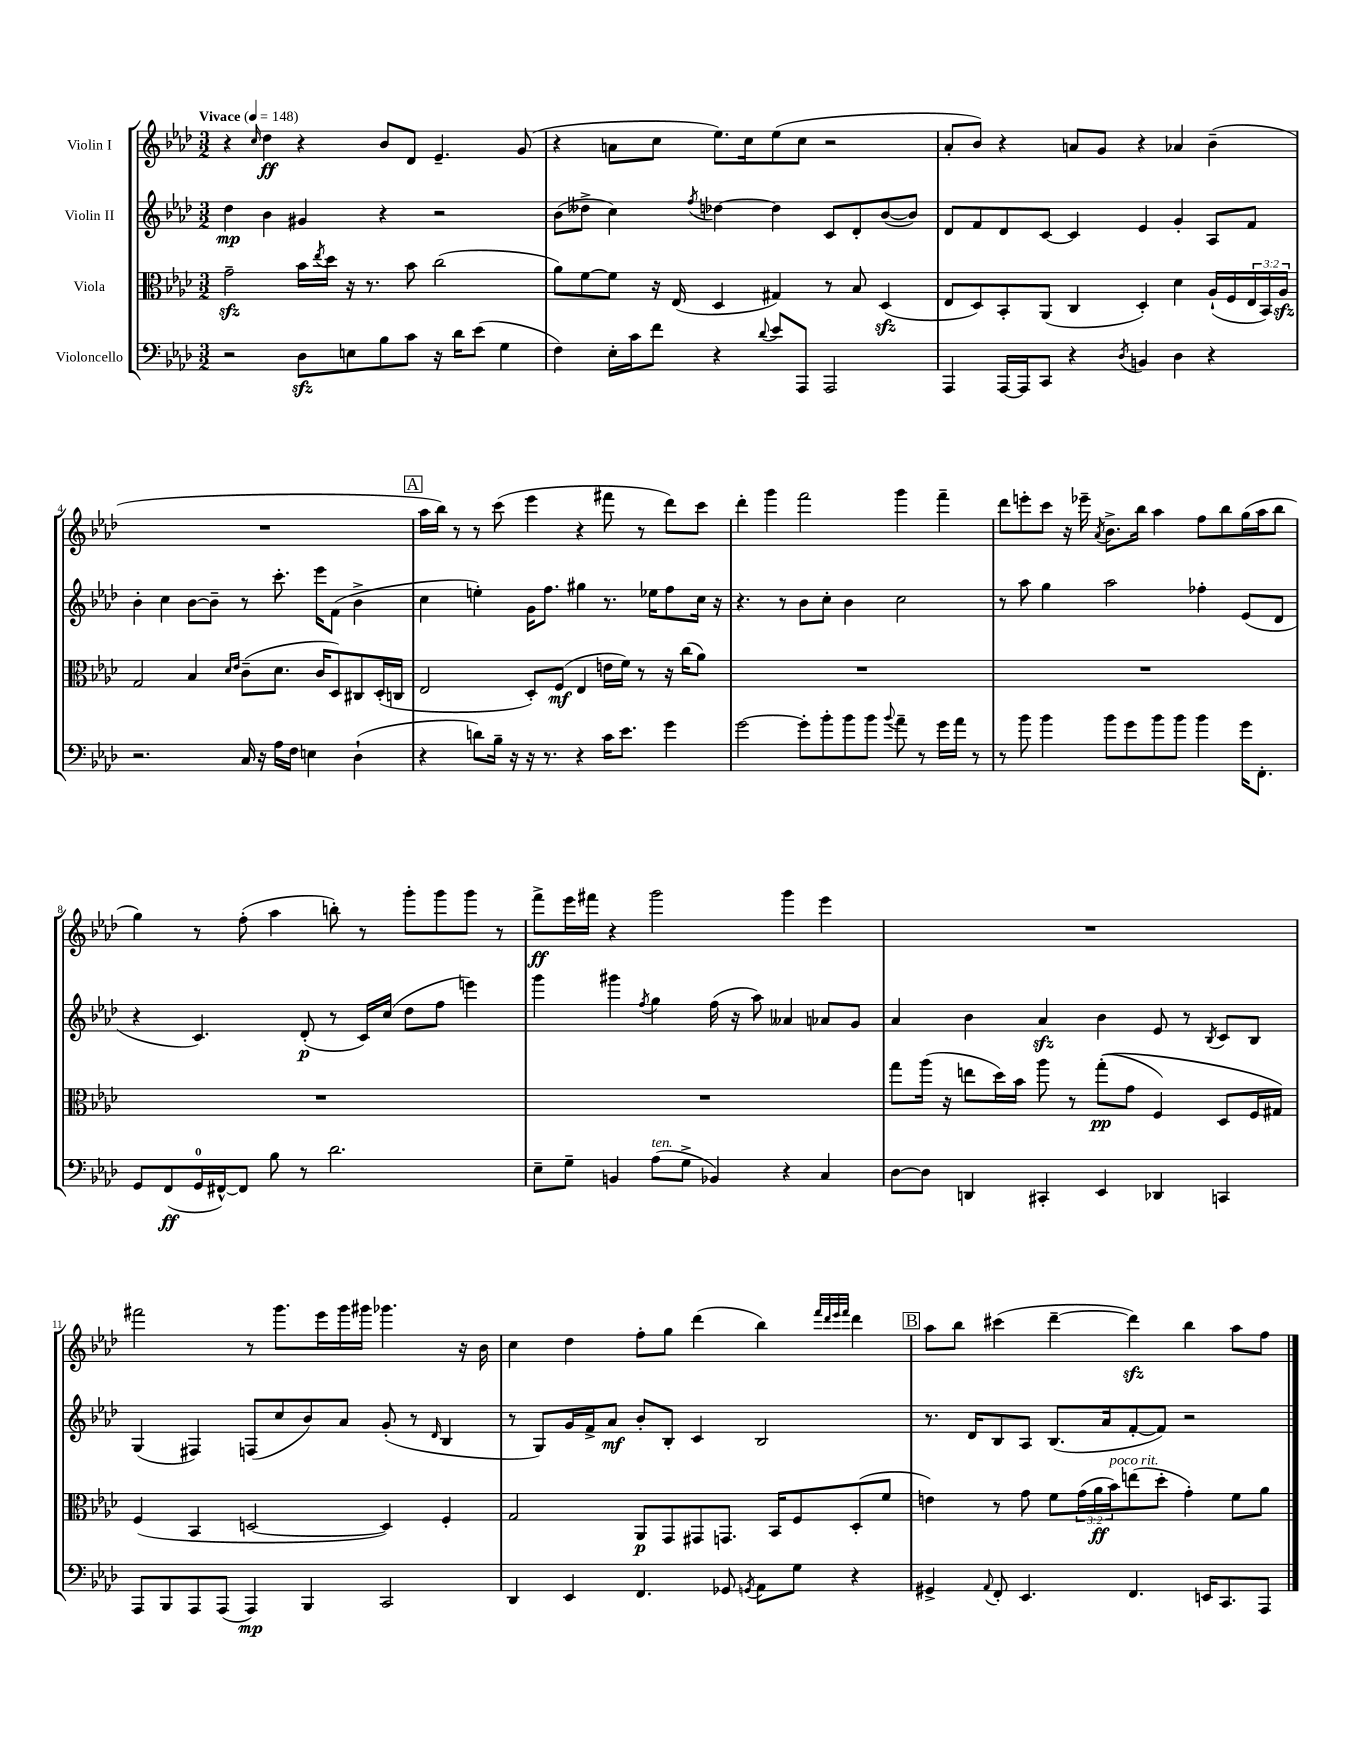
<<
\new StaffGroup <<
\new Staff = "s0" \with { instrumentName = "Violin I" } {
    \clef treble \key aes \major \numericTimeSignature \time 3/2 \tempo "Vivace" 4 = 148
    r4 \grace { c''16 } des''4\ff r4 bes'8 des'8 ees'4.-- g'8( |
    r4 a'8 c''8 ees''8.) c''16 ees''8( c''8 r2 |
    aes'8-. bes'8) r4 a'8 g'8 r4 aes'4 bes'4--( |
    R1. |
    \mark \markup { \box "A" } aes''16 bes''16) r8 r8 c'''8( ees'''4 r4 fis'''8 r8 des'''8) c'''8 |
    des'''4-. g'''4 f'''2 g'''4 f'''4-- |
    des'''8 e'''8-. c'''8 r16 ees'''16-- \acciaccatura { aes'8 } bes'8.-> bes''16 aes''4 f''8 bes''8 g''16( aes''16 bes''8 |
    g''4) r8 f''8-.( aes''4 b''8-.) r8 g'''8-. g'''8 g'''8 r8 |
    f'''8->\ff ees'''16 fis'''16 r4 g'''2 g'''4 ees'''4 |
    R1. |
    fis'''2 r8 g'''8. ees'''16 g'''16 gis'''16 ges'''4. r16 bes'16 |
    c''4 des''4 f''8-. g''8 des'''4( bes''4) \grace { f'''32 des'''32 ees'''32 f'''32 } des'''4 |
    \mark \markup { \box "B" } aes''8 bes''8 cis'''4( des'''4~-- des'''4\sfz) bes''4 aes''8 f''8 \bar "|." |
}
\new Staff = "s1" \with { instrumentName = "Violin II" } {
    \clef treble \key aes \major \numericTimeSignature \time 3/2
    des''4\mp bes'4 gis'4 r4 r2 |
    bes'8( deses''8-> c''4) \acciaccatura { f''8 } des''4~ des''4 c'8 des'8-. bes'8~( bes'8) |
    des'8 f'8 des'8 c'8~ c'4 ees'4 g'4-. aes8 f'8 |
    bes'4-. c''4 bes'8~ bes'8-- r8 c'''8.-. ees'''16 f'8( bes'4-> |
    \mark \markup { \box "A" } c''4 e''4-.) g'16 f''8. gis''4 r8. ees''16 f''8 c''16 r16 |
    r4. r8 bes'8 c''8-. bes'4 c''2 |
    r8 aes''8 g''4 aes''2 fes''4-. ees'8( des'8 |
    r4 c'4.) des'8-.\p( r8 c'16) c''16( des''8 f''8 e'''4) |
    g'''4 gis'''4 \acciaccatura { f''8 } g''4 f''16( r16 aes''8) aeses'4 aes'8 g'8 |
    aes'4 bes'4 aes'4\sfz bes'4 ees'8 r8 \acciaccatura { bes8 } c'8 bes8 |
    g4( fis4) f8( c''8 bes'8) aes'8 g'8-.( r8 \grace { des'16 } bes4 |
    r8 g8) g'16 f'16-> aes'8\mf bes'8-. bes8-. c'4 bes2 |
    \mark \markup { \box "B" } r8. des'16 bes8 aes8 bes8.( aes'16 f'8~-. f'8) r2 \bar "|." |
}
\new Staff = "s2" \with { instrumentName = "Viola" } {
    \clef alto \key aes \major \numericTimeSignature \time 3/2 \override Staff.TupletNumber.text = #tuplet-number::calc-fraction-text
    g'2--\sfz bes'16 \acciaccatura { ees''8 } des''16 r16 r8. bes'8 c''2( |
    aes'8) f'8~ f'8 r16 ees16( des4 gis4) r8 bes8 des4\sfz( |
    ees8 des8) bes,8-. aes,8( c4 des4-.) des'4 aes16-!( f16 \tuplet 3/2 { ees16 bes,16) aes16\sfz } |
    g2 bes4 \grace { des'16 ees'16 } c'8--( des'8. c'16 des8) cis8 des16-.( c16 |
    \mark \markup { \box "A" } ees2 des8-.) f8\mf( ees4 e'16 f'16) r8 r16 c''16( aes'8) |
    R1. |
    R1. |
    R1. |
    R1. |
    g''8 aes''16( r16 e''8 des''16) bes'16 aes''8 r8 g''8-.\pp(\( g'8 f4) des8 f16 gis16\) |
    f4( bes,4 d2~ d4) f4-. |
    g2 aes,8\p g,8 gis,8 g,8. bes,16 f8 des8-.( f'8 |
    \mark \markup { \box "B" } e'4) r8 g'8 f'8 \tuplet 3/2 { g'16( aes'16\ff bes'16^\markup { \italic "poco rit." }) } e''8( des''8-. g'4-.) f'8 aes'8 \bar "|." |
}
\new Staff = "s3" \with { instrumentName = "Violoncello" } {
    \clef bass \key aes \major \numericTimeSignature \time 3/2
    r2 des8\sfz e8 bes8 c'8 r16 des'16 ees'8( g4 |
    f4) ees16-. c'16 f'8 r4 \appoggiatura { des'8 } ees'8 aes,,8 aes,,2 |
    aes,,4 aes,,16~ aes,,16 c,8 r4 \acciaccatura { des8 } b,4 des4 r4 |
    r2. c16 r16 aes16 f16 e4 des4-!( |
    \mark \markup { \box "A" } r4 d'8) bes16-- r16 r16 r8. r4 c'16 ees'8. g'4 |
    g'2~ g'8-. bes'8-. bes'8 bes'8 \appoggiatura { bes'8 } aes'8-- r8 g'16 aes'16 r8 |
    r8 bes'8 bes'4 bes'8 g'8 bes'8 bes'8 bes'4 g'16 f,8.-. |
    g,8 f,8\ff( g,16-0 fis,16~-^) fis,8 bes8 r8 des'2. |
    ees8-- g8-- b,4 aes8^\markup { \italic "ten." }( g8-> bes,4) r4 c4 |
    des8~ des8 d,4 cis,4-. ees,4 des,4 c,4 |
    aes,,8 bes,,8 aes,,8 aes,,8( aes,,4\mp) bes,,4 c,2 |
    des,4 ees,4 f,4. ges,8 \acciaccatura { g,8 } aes,8 g8 r4 |
    \mark \markup { \box "B" } gis,4-> \appoggiatura { aes,8 } f,8-. ees,4. f,4. e,16 c,8. aes,,8 \bar "|." |
}
>>
>>
